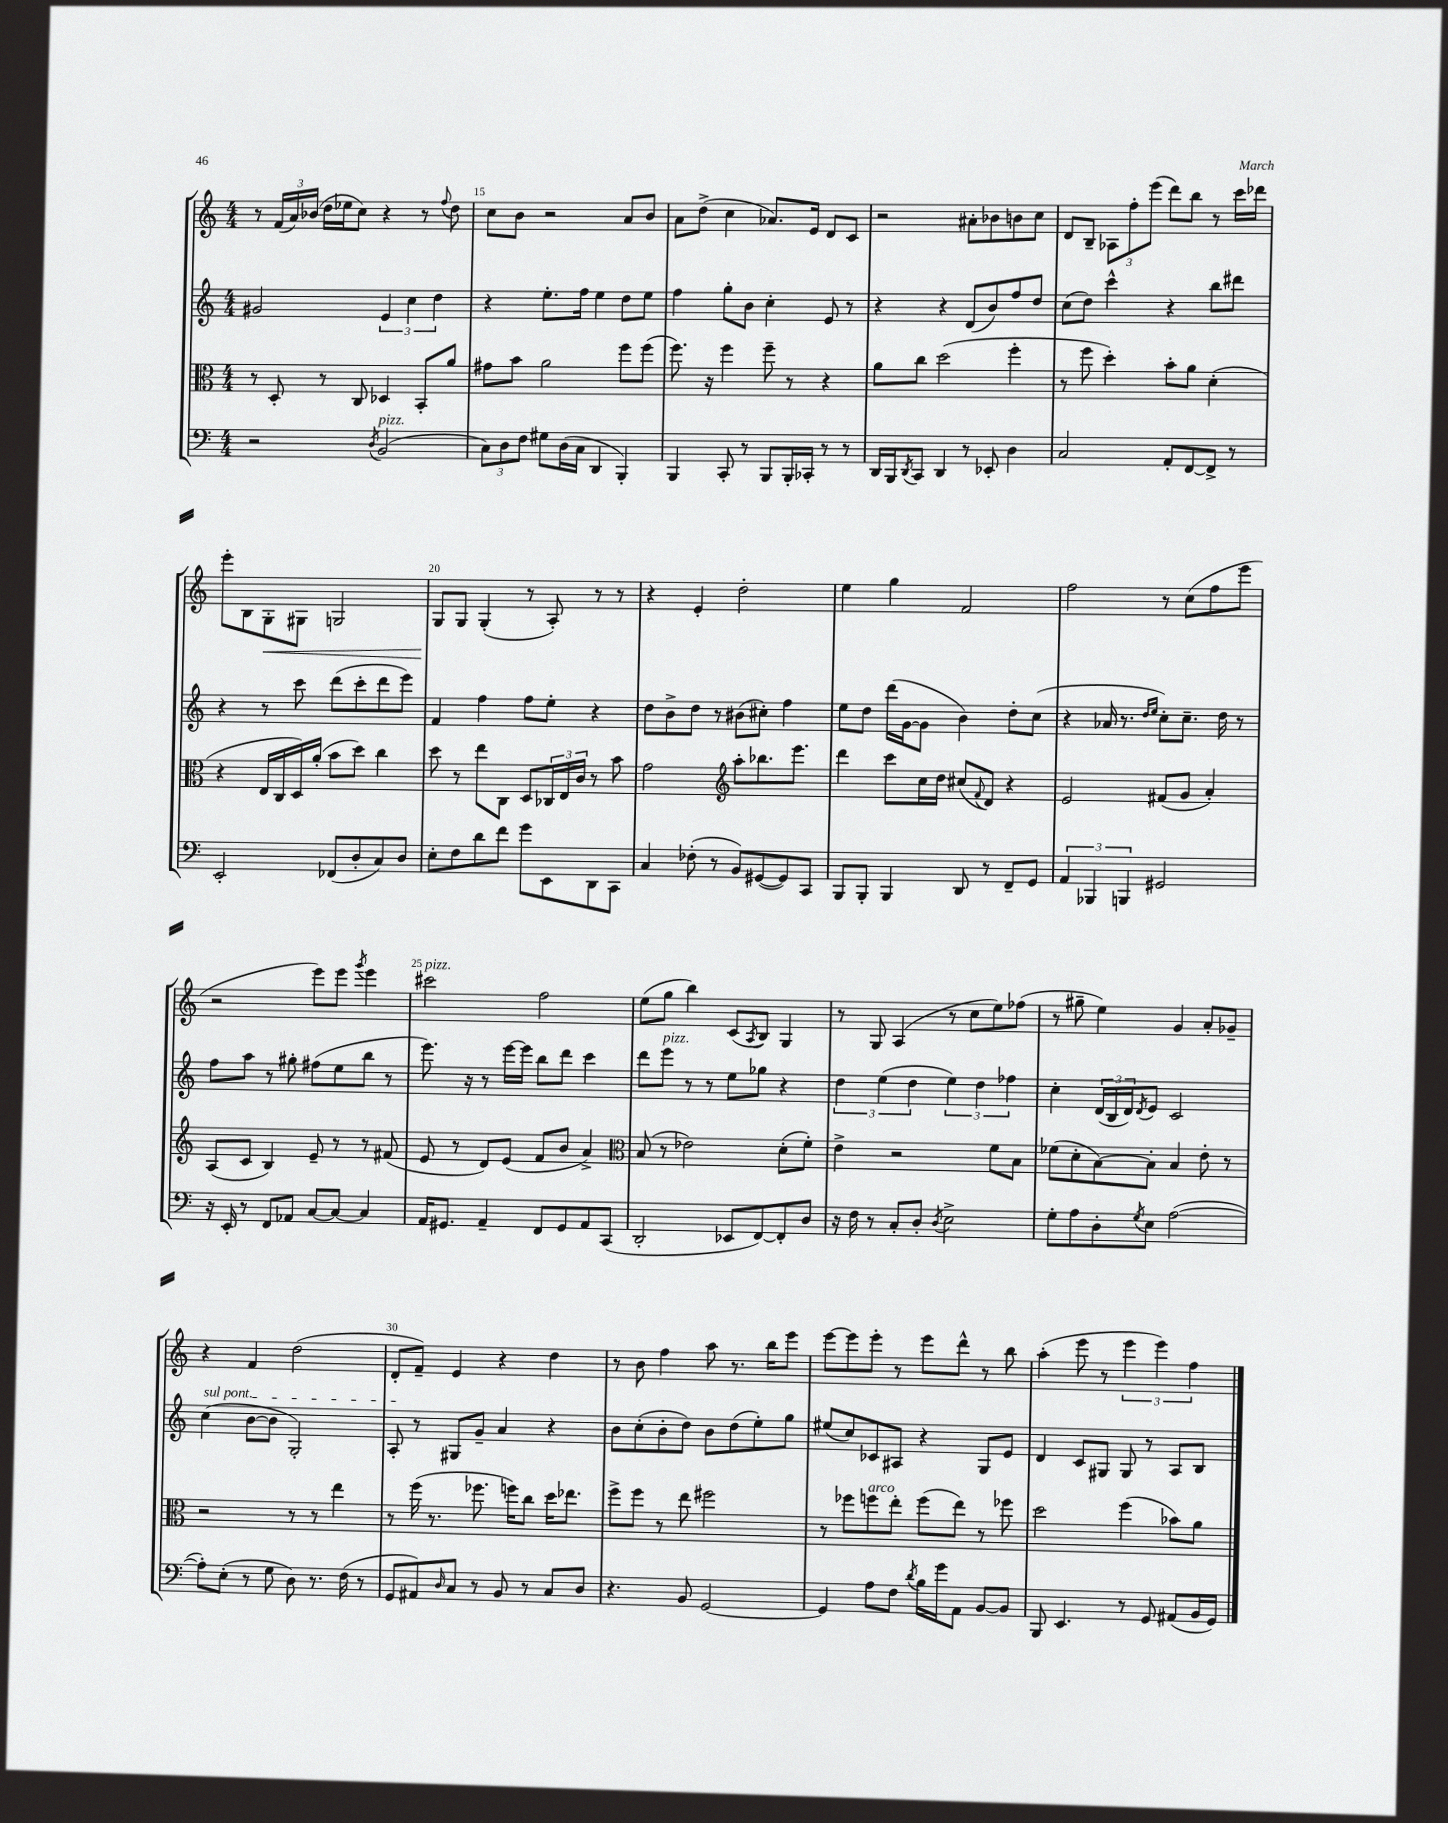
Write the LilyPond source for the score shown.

<<
\new StaffGroup <<
\new Staff = "s0" {
    \clef treble \key c \major \numericTimeSignature \time 4/4
    r8 \tuplet 3/2 { f'16( a'16) bes'16( } d''16 ees''16 c''8) r4 r8 \appoggiatura { f''8 } d''8 |
    c''8 b'8 r2 a'8 b'8 |
    a'8 d''8->( c''4 aes'8.) e'16 d'8 c'8 |
    r2 ais'8-. bes'8 b'8 c''8 |
    d'8 b8-- \tuplet 3/2 { aes8 f''8-. e'''8( } d'''8) b''8 r8 c'''16 des'''16 |
    e'''8-. b8 g8-.\< gis8 g2 |
    g8\! g8 g4-.( r8 a8-.) r8 r8 |
    r4 e'4-. d''2-. |
    e''4 g''4 f'2 |
    f''2 r8 c''8( f''8 e'''8 |
    r2 e'''8) e'''8 \acciaccatura { g'''8 } e'''4 |
    cis'''2^\markup { \italic "pizz." } f''2 |
    e''8( g''8 b''4) c'8( \acciaccatura { a8 } b8) g4 |
    r8 g8 a4( r8 c''8 e''8) fes''8( |
    r8 gis''8-- e''4) g'4 a'8-. ges'8-- |
    r4 f'4 d''2( |
    d'8-. f'8--) e'4 r4 d''4 |
    r8 b'8 f''4 a''8 r8. b''16 e'''8 |
    e'''8~ e'''8 e'''8-. r8 e'''8 d'''8-^ r8 b''8 |
    a''4-.( e'''8 r8 \tuplet 3/2 { e'''4 e'''4) f''4 } \bar "|." |
}
\new Staff = "s1" {
    \clef treble \key c \major \numericTimeSignature \time 4/4
    gis'2 \tuplet 3/2 { e'4 c''4 d''4 } |
    r4 e''8.-. f''16 e''4 d''8 e''8 |
    f''4 g''8-. b'8 c''4-. e'8 r8 |
    r4 r4 d'8( b'8) f''8 d''8 |
    c''8( d''8) c'''4-^ r4 b''8 dis'''8 |
    r4 r8 c'''8 d'''8( c'''8-. d'''8 e'''8) |
    f'4 f''4 f''8 e''8-. r4 |
    d''8 b'8-> d''8 r8 bis'8( cis''8-.) f''4 |
    e''8 d''8 d'''16( g'16~ g'8 b'4) d''8-. c''8( |
    r4 aes'16 r8. \grace { d''16 e''16 } c''8-.) c''8.-- d''16 r8 |
    f''8 a''8 r8 gis''8-. fis''8( e''8 b''8 r8 |
    e'''8.) r16 r8 e'''16~ e'''16 b''8 d'''8 c'''4 |
    d'''8 e'''8^\markup { \italic "pizz." } r8 r8 e''8 ges''8 r4 |
    \tuplet 3/2 { d''4 e''4( d''4 } \tuplet 3/2 { e''4) d''4 fes''4 } |
    c''4-. \tuplet 3/2 { d'16( b16 d'16) } \acciaccatura { d'8 } e'8 c'2 |
    \once \override TextSpanner.bound-details.left.text = \markup { \italic "sul pont." } c''4\startTextSpan( b'8~ b'8 g2-.) |
    a8-.\stopTextSpan r8 gis8 g'8-- a'4 r4 |
    b'8 c''8-.( b'8-. d''8) b'8 d''8( e''8-.) g''8 |
    eis''8( c''8) ces'8 ais8 r4 g8 e'8 |
    d'4 c'8 gis8 gis8 r8 a8 b8 \bar "|." |
}
\new Staff = "s2" {
    \clef alto \key c \major \numericTimeSignature \time 4/4
    r8 d8-. r8 c8 des4 b,8-. a'8 |
    gis'8 b'8 a'2 f''8 f''8( |
    f''8.) r16 f''4 f''8-- r8 r4 |
    a'8 c''8 d''2( f''4-. |
    r8 f''8 d''4-.) b'8-. a'8 d'4-.( |
    r4 e16 c16 d16) a'16-.( b'8 d''8) c''4 |
    d''8 r8 e''8 c8 d8 \tuplet 3/2 { ces16 e16 c'16 } r8 b'8 |
    g'2 \clef treble a''8-. bes''8. e'''8. |
    d'''4 c'''8 c''16 d''16 cis''8( \appoggiatura { f'8 } d'8) r4 |
    e'2 fis'8( g'8 a'4-.) |
    a8( c'8 b4) e'8-- r8 r8 fis'8( |
    e'8 r8 d'8) e'8( f'8 b'8 a'4->) |
    \clef alto b8( r8 ees'2) d'8-.( f'8-.) |
    e'4-> r2 f'8 b8 |
    fes'8( d'8-. b8~) b8-. b4 e'8-. r8 |
    r2 r8 r8 e''4 |
    r8 f''16( r8. fes''8. f''16) c''8 d''16 ees''8. |
    f''8-> f''8 r8 e''8 fis''2 |
    r8 fes''8 f''8^\markup { \italic "arco" } e''8-. f''8( e''8) r8 fes''8 |
    d''2 f''4( bes'8) a'8 \bar "|." |
}
\new Staff = "s3" {
    \clef bass \key c \major \numericTimeSignature \time 4/4
    r2 \acciaccatura { d8 } b,2^\markup { \italic "pizz." }( |
    \tuplet 3/2 { c8) d8 f8 } gis8 d16( c16 d,4 b,,4-.) |
    b,,4 c,8-. r8 b,,8 b,,16-. ces,16-. r8 r8 |
    d,16 b,,16 \acciaccatura { d,8 } c,8 d,4 r8 ees,8-. d4 |
    c2 a,8-. f,8~ f,8-> r8 |
    e,2-. fes,8( d8-. c8) d8 |
    e8-. f8 d'8 f'8 g'8 e,8 d,8 c,8 |
    c4 fes8-.( r8 b,8) gis,8~( gis,8) c,8 |
    b,,8 b,,8-. b,,4 d,8 r8 f,8-- g,8 |
    \tuplet 3/2 { a,4 bes,,4 b,,4 } gis,2 |
    r16 e,16-. r8 f,8 aes,8 c8~ c8~ c4 |
    a,16 gis,8. a,4-- f,8 gis,8 a,8 c,8( |
    d,2-. ees,8 f,8~) f,8-. d8 |
    r16 f16 r8 c8-. d8-. \acciaccatura { d8 } e2-> |
    g8-. a8 d8-. \acciaccatura { g8 } e8 a2~( |
    a8-.) e8-.( r8 g8 d8) r8. f16( r8 |
    g,8 ais,8) \grace { d16 } c8 r8 b,8 r8 c8 d8 |
    r4. b,8 g,2~ |
    g,4 a8 f8 \acciaccatura { d'8 } b16 g'16 a,8 b,8~ b,8 |
    b,,8 e,4. r8 g,8 ais,8( b,16 g,16) \bar "|." |
}
>>
>>
\layout { \context { \Score currentBarNumber = #14 \override BarNumber.break-visibility = ##(#f #t #t) barNumberVisibility = #(every-nth-bar-number-visible 5) } }
